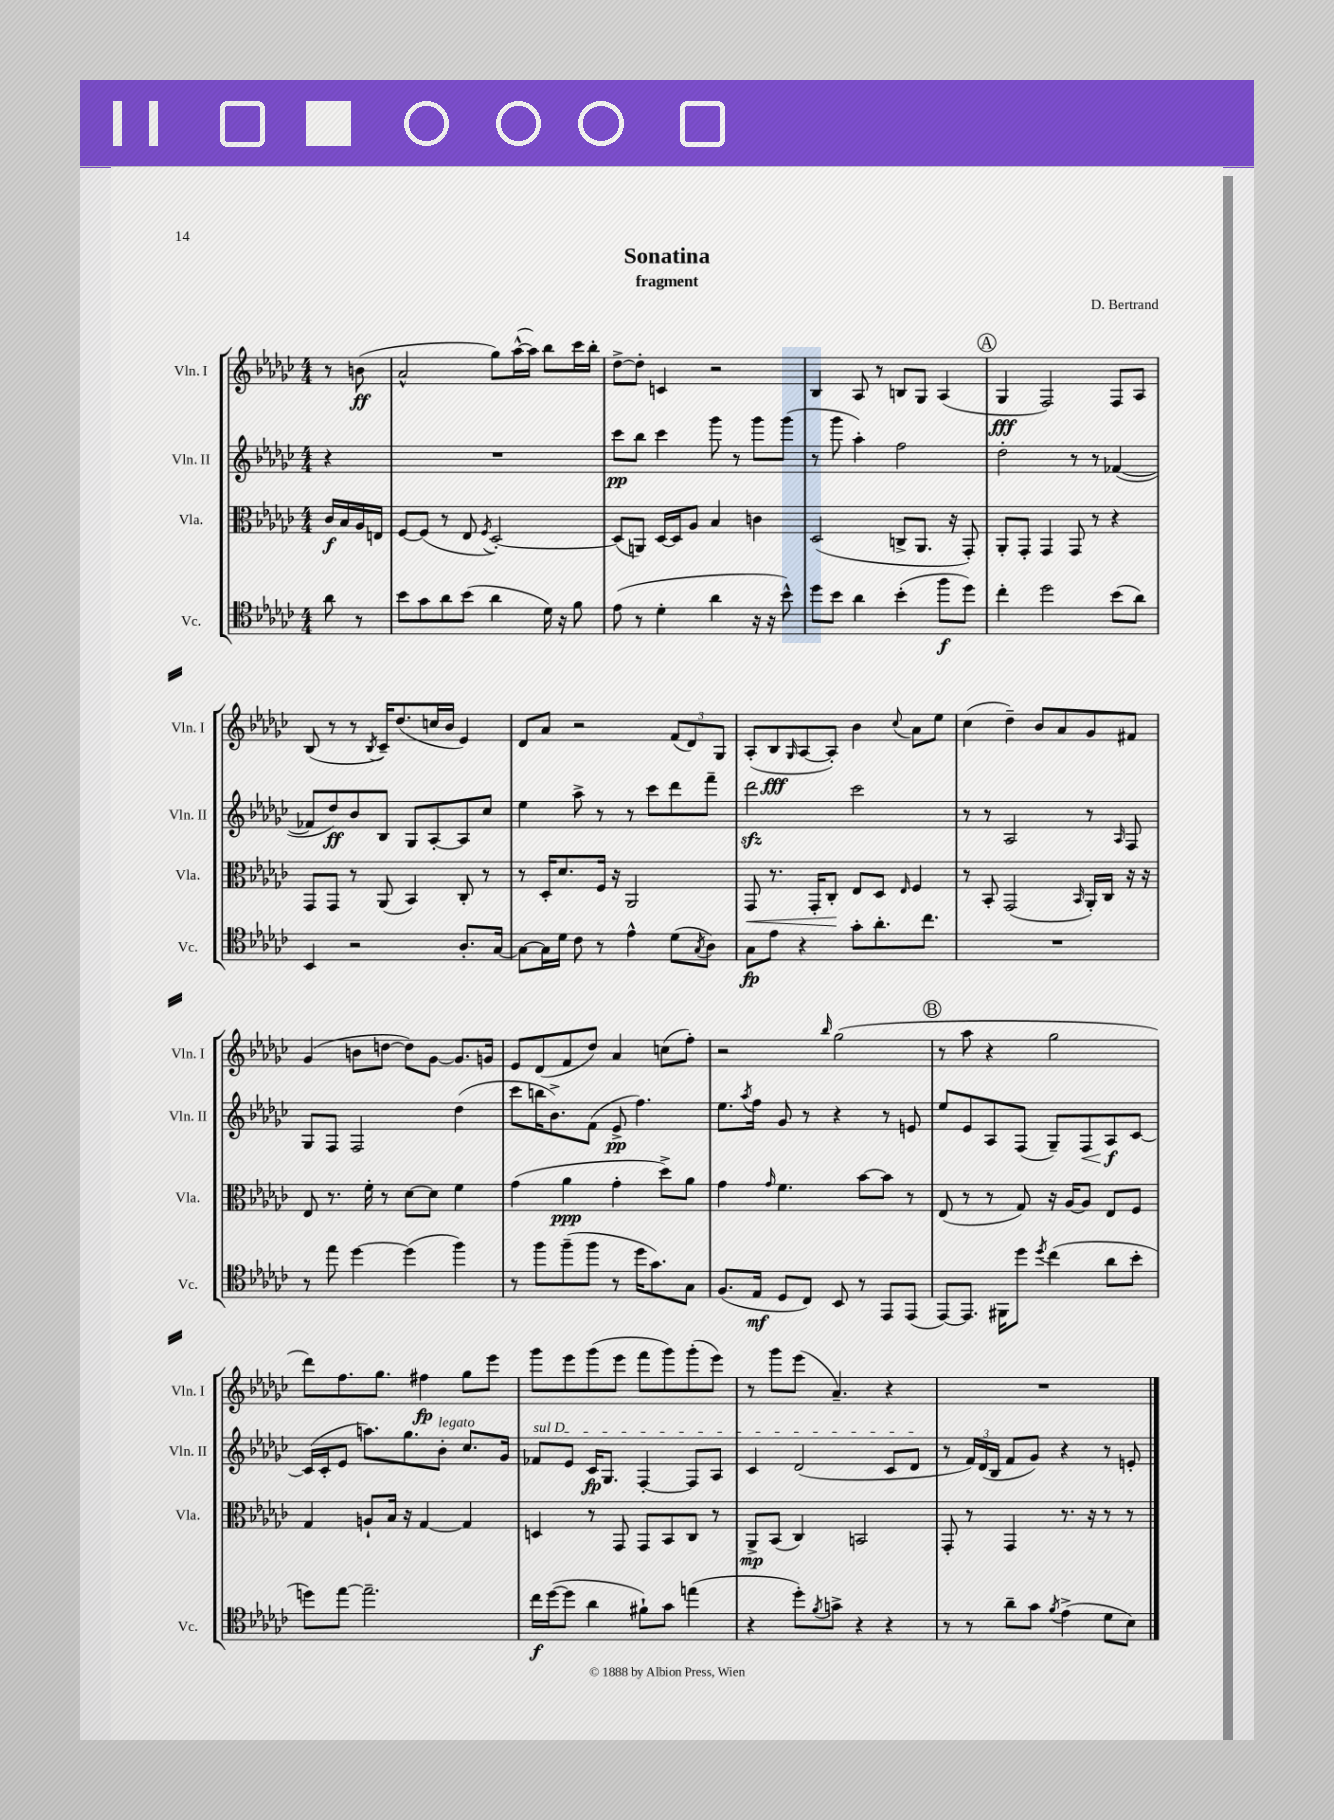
\header { title = "Sonatina" composer = "D. Bertrand" subtitle = "fragment" }
<<
\new StaffGroup <<
\new Staff = "s0" \with { instrumentName = "Vln. I" shortInstrumentName = "Vln. I" } {
    \clef treble \key ges \major \numericTimeSignature \time 4/4 \partial 4
    r8 b'8\ff( |
    aes'2-^ ges''8) aes''16~-^( aes''16) bes''8 ces'''16 bes''16-. |
    des''8~-> des''8-. c'4 r2 |
    bes4 aes8 r8 b8 ges8 aes4( |
    \mark \markup { \circle "A" } ges4\fff f2) f8 aes8 |
    bes8( r8 r8 \acciaccatura { bes8 } ces'16--) des''8.( c''16 bes'16 ees'4) |
    des'8 aes'8 r2 \tuplet 3/2 { f'8( des'8) ges8 } |
    aes8-.( bes8\fff \grace { ges16 } aes8~ aes8-.) bes'4 \appoggiatura { ces''8 } aes'8 ees''8 |
    ces''4( des''4--) bes'8 aes'8 ges'8 fis'8 |
    ges'4( b'8 d''8~ d''8) ges'8~ ges'8. g'16 |
    ees'8 des'8( f'8 des''8) aes'4 c''8( f''8-.) |
    r2 \grace { bes''16 } ges''2( |
    \mark \markup { \circle "B" } r8 aes''8 r4 ges''2 |
    des'''8) f''8. ges''8. fis''4\fp ges''8 ees'''8 |
    ges'''8 ees'''8 ges'''8( ees'''8 f'''8 ges'''8) ges'''8-.( ees'''8) |
    r8 ges'''8 ees'''8( aes'4.--) r4 |
    R1 \bar "|." |
}
\new Staff = "s1" \with { instrumentName = "Vln. II" shortInstrumentName = "Vln. II" } {
    \clef treble \key ges \major \numericTimeSignature \time 4/4 \partial 4
    r4 |
    R1 |
    ces'''8\pp bes''8 ces'''4 ges'''8 r8 ges'''8 ges'''8( |
    r8 ges'''8 aes''4-.) f''2 |
    \mark \markup { \circle "A" } des''2-. r8 r8 fes'4~( |
    fes'8 des''8\ff) bes'8 bes8 ges8 aes8~-. aes8 ces''8 |
    ees''4 aes''8-> r8 r8 ces'''8 des'''8 f'''8-- |
    des'''2\sfz ces'''2 |
    r8 r8 aes2 r8 \grace { aes16 } f8 |
    ges8 f8 f2 des''4( |
    ces'''8 b''16 bes'8.->) f'8( ees'8->\pp f''4.) |
    ees''8. \acciaccatura { aes''8 } f''16 ges'8 r8 r4 r8 e'8 |
    \mark \markup { \circle "B" } ees''8 ees'8 aes8 f8( ges8--) f8\< aes8\f\! ces'8~ |
    ces'16( ces'16-. ees'8 a''8.) ges''8. bes'8-.^\markup { \italic "legato" } ces''8. ges'16 |
    \once \override TextSpanner.bound-details.left.text = \markup { \italic "sul D" } fes'8\startTextSpan ees'8 ces'16\fp ges8. f4~-. f8 aes8 |
    ces'4 des'2( ces'8 des'8\stopTextSpan |
    r8 \tuplet 3/2 { f'16) des'16( bes16 } f'8 ges'8) r4 r8 e'8-. \bar "|." |
}
\new Staff = "s2" \with { instrumentName = "Vla." shortInstrumentName = "Vla." } {
    \clef alto \key ges \major \numericTimeSignature \time 4/4 \partial 4
    ces'16\f bes16 aes16 e16 |
    f8~ f8( r8 ees8 \acciaccatura { f8 } des2~-.) |
    des8( a,8) des16~ des16 aes8 bes4 c'4 |
    des2( c8-> aes,8. r16 ges,8-.) |
    \mark \markup { \circle "A" } aes,8-. ges,8-. ges,4 ges,8 r8 r4 |
    ges,8 ges,8 r8 aes,8( bes,4) ces8-. r8 |
    r8 des16-. des'8. f16 r16 aes,2 |
    ges,8\< r8. ges,16-. ces8-.\! ees8 des8 \grace { ees16 } f4 |
    r8 bes,8-. ges,2( \grace { bes,16 } aes,16-.) ces16 r16 r16 |
    ees8 r8. f'16-. r8 des'8~ des'8 f'4 |
    ges'4( aes'4\ppp ges'4-. des''8->) aes'8 |
    ges'4 \grace { ges'16 } f'4. bes'8~ bes'8 r8 |
    \mark \markup { \circle "B" } ees8( r8 r8 ges8) r16 aes16~ aes8 ees8 f8 |
    ges4 a8-! bes16 r16 ges4~ ges4 |
    d4 r8 ges,8 ges,8 bes,8 ces8 r8 |
    aes,8->\mp bes,8( ces4) b,2 |
    ges,8-. r8 ges,4 r8. r16 r8 r8 \bar "|." |
}
\new Staff = "s3" \with { instrumentName = "Vc." shortInstrumentName = "Vc." } {
    \clef tenor \key ges \major \numericTimeSignature \time 4/4 \partial 4
    aes'8 r8 |
    bes'8 ges'8 aes'8 bes'8( aes'4 des'16) r16 f'8 |
    ees'8( r8 des'4-. aes'4 r16 r16 bes'8-^) |
    des''8 bes'8 aes'4 bes'4-.( f''8\f des''8) |
    \mark \markup { \circle "A" } ces''4-. des''2 bes'8( aes'8) |
    bes,4 r2 aes8.-. ges16~ |
    ges8~ ges16 des'16 ces'8 r8 ees'4-^ des'8( \acciaccatura { ges8 } aes8) |
    ges8\fp ees'8 r4 ges'8-. aes'8.-. ces''8. |
    R1 |
    r8 ees''8 des''4~ des''4( f''4) |
    r8 f''8 f''8--( f''8 r8 des''16 ges'8.) ges8 |
    f8.( ees16\mf des8 ces8) bes,8 r8 ees,8 ees,8( |
    \mark \markup { \circle "B" } ees,8~) ees,8. fis,16 des''8 \acciaccatura { des''8 } ces''4( aes'8 bes'8-. |
    d''8) ees''8~ ees''2.-- |
    ces''16\f des''16~( des''8 aes'4 fis'8-!) ges'8 e''4( |
    r4 des''8-.) \acciaccatura { f'8 } g'8-> r4 r4 |
    r8 r8 aes'8-- ges'8 \acciaccatura { f'8 } ees'4->( des'8 bes8) \bar "|." |
}
>>
>>
\layout { \context { \Score \remove "Bar_number_engraver" } }
